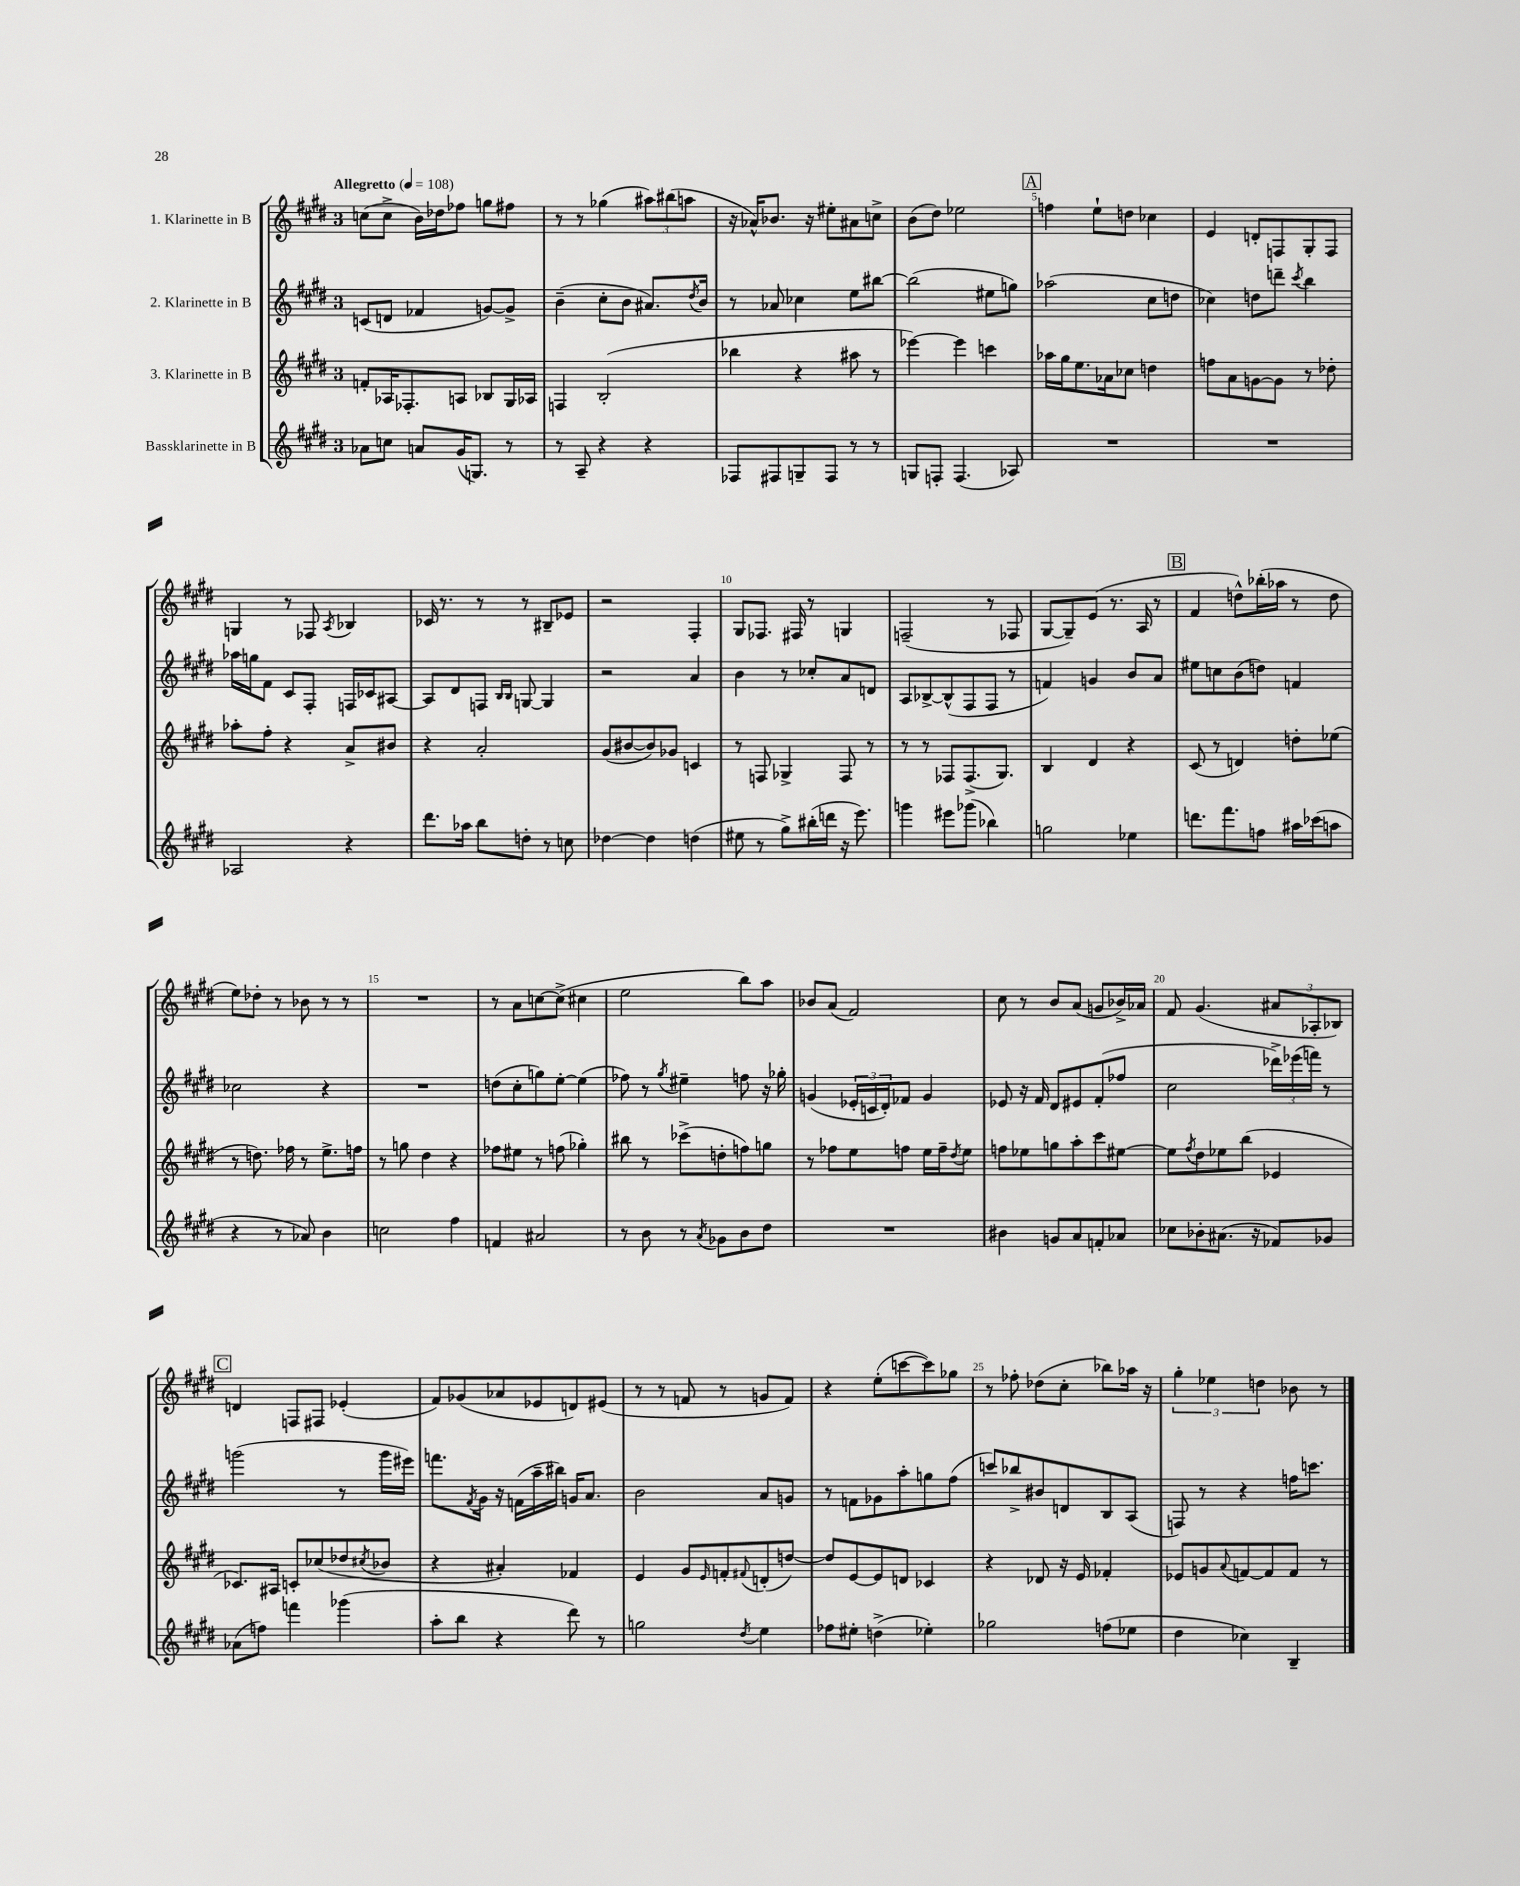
<<
\new StaffGroup <<
\new Staff = "s0" \with { instrumentName = "1. Klarinette in B" } {
    \clef treble \key e \major \once \override Staff.TimeSignature.style = #'single-digit \time 3/4 \tempo "Allegretto" 4 = 108
    c''8( c''8-> b'16) des''16 fes''8 g''8 fis''8 |
    r8 r8 ges''4( \tuplet 3/2 { ais''8) bis''8( a''8 } |
    r16 aes'16-^) bes'8. r16 eis''8-. ais'8 c''8-> |
    b'8( dis''8) ees''2 |
    \mark \markup { \box "A" } f''4 e''8-! d''8 ces''4 |
    e'4 d'8-. f8 gis8-. f8 |
    g4 r8 fes8 \acciaccatura { a8 } bes4 |
    ces'16 r8. r8 r8 bis8-- ees'8 |
    r2 fis4-. |
    gis8 fes8. fis16 r8 g4 |
    f2--( r8 fes8 |
    gis8~ gis8--) e'8( r8. a16 r8 |
    \mark \markup { \box "B" } fis'4 d''8-^) bes''16-.( aes''16 r8 d''8 |
    e''8) des''8-. r8 bes'8 r8 r8 |
    R2. |
    r8 a'8 c''8~ c''8->( cis''4 |
    e''2 b''8) a''8 |
    bes'8 a'8( fis'2) |
    cis''8 r8 b'8 a'8( g'8 bes'16->) aes'16 |
    fis'8 gis'4.( \tuplet 3/2 { ais'8 aes8-. bes8) } |
    \mark \markup { \box "C" } d'4 f8 fis8 ees'4-.( |
    fis'8) ges'8( aes'8 ees'8 d'8) eis'8( |
    r8 r8 f'8 r8 g'8 f'8) |
    r4 e''8-.( c'''8~ c'''8) ges''8 |
    r8 fes''8-. des''8( cis''8-. bes''8) aes''16 r16 |
    \tuplet 3/2 { gis''4-. ees''4 d''4 } bes'8 r8 \bar "|." |
}
\new Staff = "s1" \with { instrumentName = "2. Klarinette in B" } {
    \clef treble \key e \major \once \override Staff.TimeSignature.style = #'single-digit \time 3/4
    c'8( d'8 fes'4 g'8~) g'8-> |
    b'4--( cis''8-. b'8 ais'8.) \acciaccatura { dis''8 } b'16 |
    r8 aes'8 ces''4 e''8 bis''8~ |
    bis''2( eis''8 g''8) |
    \mark \markup { \box "A" } aes''2( cis''8 d''8 |
    ces''4) d''8 d'''8-- \acciaccatura { cis'''8 } b''4 |
    aes''16 g''16 fis'8 cis'8 fis8-. f16 ces'16 ais8~ |
    ais8 dis'8 f8 \grace { b16 b16 } g8~ g4 |
    r2 a'4 |
    b'4 r8 ces''8-. a'8 d'8 |
    a8 bes8~-> bes8-^( fis8 fis8 r8 |
    f'4) g'4 b'8 a'8 |
    \mark \markup { \box "B" } eis''8 c''8 b'8( d''8) f'4 |
    ces''2 r4 |
    R2. |
    d''8( cis''8-. g''8) e''8~-. e''4( |
    fes''8) r8 \acciaccatura { gis''8 } eis''4-- f''8 r16 ges''16-. |
    g'4( \tuplet 3/2 { ees'16-. c'16 dis'16-.) } fes'8 g'4 |
    ees'8 r16 fis'16 dis'8 eis'8 fis'8-.( fes''8 |
    cis''2 \tuplet 3/2 { des'''16->) ees'''16( f'''16) } r8 |
    \mark \markup { \box "C" } g'''2( r8 g'''16 eis'''16) |
    f'''8. \acciaccatura { fis'8 } gis'16 r16 f'16( a''16-- bis''16) g'16 a'8. |
    b'2 a'8 g'8 |
    r8 f'8 ges'8 a''8-. g''8 fis''8( |
    c'''8) bes''8-> bis'8 d'8 b8 a8( |
    f8) r8 r4 f''16 c'''8. \bar "|." |
}
\new Staff = "s2" \with { instrumentName = "3. Klarinette in B" } {
    \clef treble \key e \major \once \override Staff.TimeSignature.style = #'single-digit \time 3/4
    f'8-. aes16 fes8.-. a8 bes8 gis16 aes16 |
    f4 b2-.( |
    bes''4 r4 ais''8 r8 |
    ees'''4~) ees'''4 c'''4 |
    \mark \markup { \box "A" } aes''16 gis''16 e''8. aes'16 ces''8 d''4 |
    f''8 a'8 g'8~ g'8 r8 des''8-. |
    aes''8-. fis''8-. r4 a'8-> bis'8 |
    r4 a'2-. |
    gis'8( bis'8~ bis'8) ges'8 c'4 |
    r8 f8 ges4-> f8 r8 |
    r8 r8 fes8 fes8.->( gis8.) |
    b4 dis'4 r4 |
    \mark \markup { \box "B" } cis'8( r8 d'4) d''8-. ees''8( |
    r8 d''8.) fes''16 r8 e''8.-> f''16 |
    r8 g''8 dis''4 r4 |
    fes''8 eis''8 r8 f''8( ges''4-.) |
    bis''8 r8 ces'''8->( d''8-. f''8) g''8 |
    r8 fes''8 e''8 f''8 e''16 f''16-- \acciaccatura { dis''8 } e''8 |
    f''8 ees''8 g''8 a''8-. cis'''8 eis''8~ |
    eis''8 \acciaccatura { fis''8 } dis''8 ees''8 b''8( ees'4 |
    \mark \markup { \box "C" } ces'8.) ais16 c'8-. ces''8( des''8 \acciaccatura { cis''8 } bes'8 |
    r4 ais'4-.) fes'4 |
    e'4 gis'8 \grace { e'16 } f'8-. \appoggiatura { fis'8 } d'8-.( d''8~) |
    d''8 e'8~ e'8 d'8 ces'4 |
    r4 des'8 r16 e'16 fes'4-. |
    ees'8 g'8 \appoggiatura { a'8 } f'8~ f'8 f'8 r8 \bar "|." |
}
\new Staff = "s3" \with { instrumentName = "Bassklarinette in B" } {
    \clef treble \key e \major \once \override Staff.TimeSignature.style = #'single-digit \time 3/4
    aes'8 c''8 a'8 gis'16( g8.) r8 |
    r8 a8-- r4 r4 |
    fes8 fis8 g8-- fis8 r8 r8 |
    g8 f8-. f4.( aes8) |
    \mark \markup { \box "A" } R2. |
    R2. |
    aes2 r4 |
    dis'''8. aes''16 b''8 d''8-. r8 c''8 |
    des''4~ des''4 d''4( |
    eis''8 r8 gis''8->) bis''16-.( d'''16 r16 e'''8.) |
    g'''4 eis'''8 ges'''8( bes''4) |
    g''2 ees''4 |
    \mark \markup { \box "B" } d'''8. fis'''8. f''8 ais''16 ces'''16( a''8 |
    r4 r8 aes'8) b'4 |
    c''2 fis''4 |
    f'4 ais'2 |
    r8 b'8 r8 \acciaccatura { a'8 } ges'8 b'8 dis''8 |
    R2. |
    bis'4 g'8 a'8 f'8-. aes'8 |
    ces''8 bes'8-. ais'8.( r16 fes'8) ges'8 |
    \mark \markup { \box "C" } aes'8( f''8) f'''4 ges'''4( |
    a''8-. b''8 r4 dis'''8) r8 |
    g''2 \acciaccatura { dis''8 } e''4 |
    fes''8 eis''8-. d''4->( ees''4-.) |
    ges''2 f''8( ees''8 |
    dis''4 ces''4) b4-- \bar "|." |
}
>>
>>
\layout { \context { \Score \override BarNumber.break-visibility = ##(#f #t #t) barNumberVisibility = #(every-nth-bar-number-visible 5) } }
